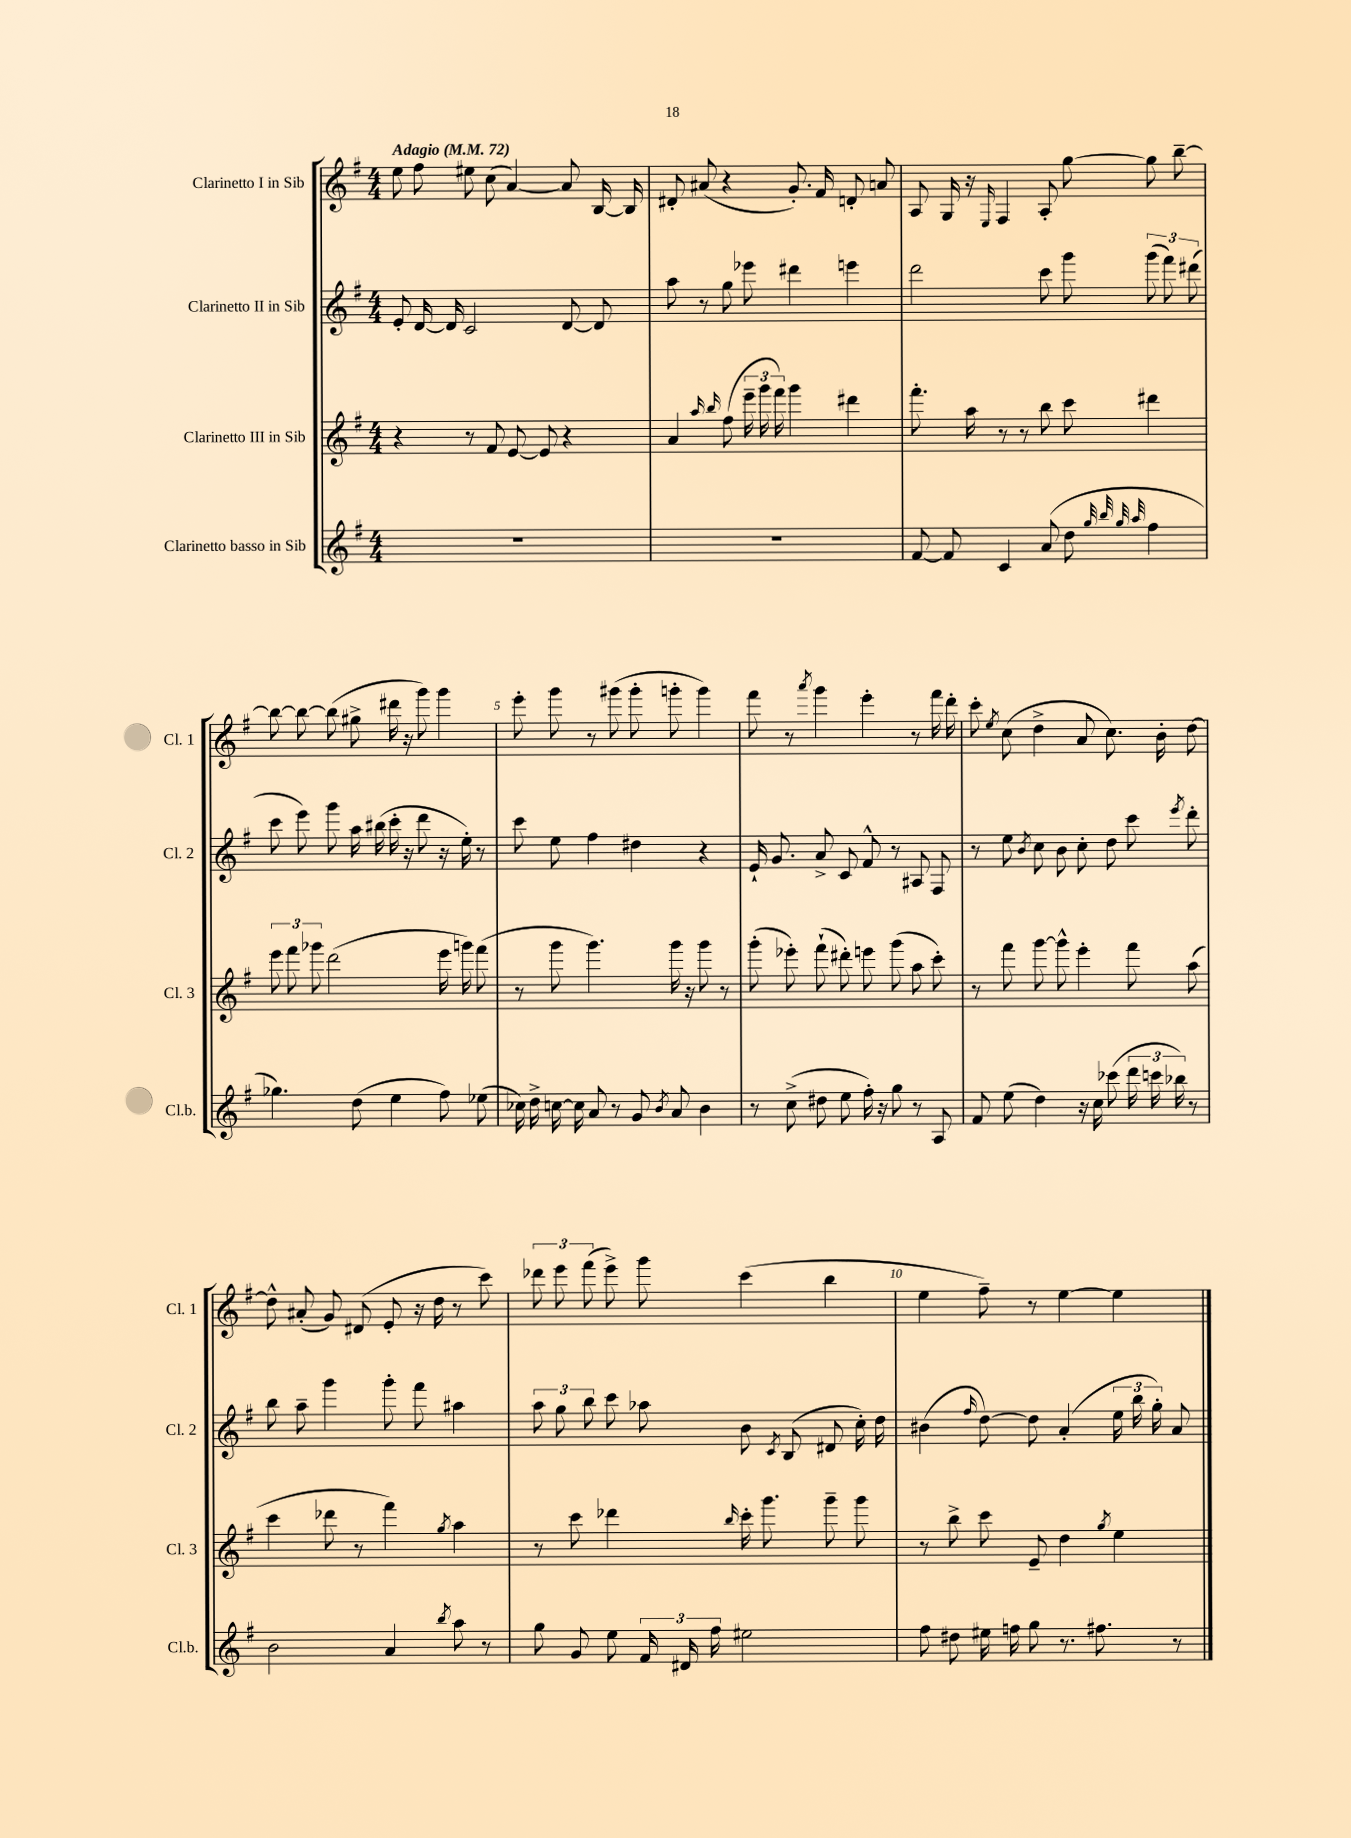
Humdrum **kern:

**kern	**kern	**kern	**kern
*staff4	*staff3	*staff2	*staff1
*clefG2	*clefG2	*clefG2	*clefG2
*k[f#]	*k[f#]	*k[f#]	*k[f#]
*M4/4	*M4/4	*M4/4	*M4/4
*MM72	*MM72	*MM72	*MM72
1r	4r	8e'	8ee
.	.	[16d	8ff#
.	.	16d]	.
.	8r	2c	8ee#
.	8f#	.	(8cc
.	[8e	.	[4a)
.	8e]	.	.
.	4r	[8d	8a]
.	.	8d]	[16B
.	.	.	16B]
=	=	=	=
1r	4a	8aa	8d#'
.	.	8r	(8a#
.	16qqaa	.	.
.	16qqbb	.	.
.	(8ff#	8gg	4r
.	24eee~	8eee-	.
.	24ggg	.	.
.	24fff#)	.	.
.	4ggg	4ddd#	8.g')
.	.	.	16f#
.	4ddd#	4eee	8d'
.	.	.	8a
=	=	=	=
[8f#	8.fff#'	2ddd	8A
8f#]	.	.	16G
.	16aa	.	16r
.	.	.	16qqE
4c	8r	.	4F#
.	8r	.	.
(8a	8bb	8ccc	8A'
8dd	8ccc	8ggg	[8gg
32qqgg	.	.	.
32qqbb	.	.	.
32qqgg	.	.	.
32qqaa	.	.	.
4ff#	4ddd#	(12ggg	8gg]
.	.	12fff#)	.
.	.	.	[8bb~
.	.	(12ddd#	.
=	=	=	=
4.gg-)	12eee	8ccc	8bb_
.	12fff#	.	.
.	.	8eee)	8bb_
.	12ggg-	.	.
.	(2ddd	8ggg	(8bb]
(8dd	.	16aa	8gg#^
.	.	(16bb#	.
4ee	.	16ccc'	16ddd#
.	.	16r	16r
.	.	8ddd	8ggg)
8ff#)	16eee	16r	4ggg
.	16ggg)	16ee')	.
(8ee-	(8fff#	8r	.
=	=	=	=
16cc-)	8r	8ccc	8eee'
16dd^	.	.	.
[16cc	8ggg	8ee	8ggg
16cc]	.	.	.
8a	4.ggg)	4ff#	8r
8r	.	.	(8ggg#
8g	.	4dd#	8ggg#'
8qb	.	.	.
8a	16ggg	.	8ggg'
.	16r	.	.
4b	8ggg	4r	4ggg)
.	8r	.	.
=	=	=	=
8r	(8ggg'	16e`	8fff#
.	.	8.g	.
(8cc^	8eee-')	.	8r
.	.	.	8qaaa
8dd#	(8fff#`	8a^	4ggg
8ee	8ddd#')	8c	.
16ff#')	8eee	8f#^^	4eee'
16r	.	.	.
8gg	(8ggg	8r	.
8r	8aa	8A#	8r
8A	8ccc')	8F#	16fff#
.	.	.	16ddd'
=	=	=	=
8f#	8r	8r	8ccc'
.	.	.	8qee
(8ee	8fff#	8ee	(8cc
.	.	8qb	.
4dd)	[8ggg	8cc	4dd^
.	8ggg^^]	8b	.
16r	4eee'	8cc'	8a
16cc	.	.	.
(8ccc-	.	8dd	8.cc)
24ddd	8fff#	8ccc	.
24ccc	.	.	.
.	.	.	16b'
24bb-)	.	.	.
.	.	8qeee	.
8r	(8aa	8ddd'	[8dd
=	=	=	=
2b	4ccc	8bb	8dd^^]
.	.	8aa~	(8a#'
.	8ddd-	4ggg	8g)
.	8r	.	(8d#
4a	4fff#)	8ggg'	8e'
.	.	8fff#	16r
.	.	.	16dd
8qbb	8qgg	.	.
8aa	4aa	4aa#	8r
8r	.	.	8ccc)
=	=	=	=
8gg	8r	12aa	12ddd-
.	.	12gg	12eee
8g	8ccc	.	.
.	.	12bb	(12fff#
8ee	4ddd-	8ccc	8eee^)
24f#	.	8aa-	8ggg
24d#	.	.	.
24ff#	.	.	.
.	16qqbb	.	.
2ee#	16ccc'	8b	(4ccc
.	8.ggg	.	.
.	.	8qc	.
.	.	(8B	.
.	8ggg~	8d#	4bb
.	8ggg	16cc')	.
.	.	16dd	.
=	=	=	=
8ff#	8r	(4b#	4ee
8dd#	8bb^	.	.
.	.	16qqff#	.
16ee#	8ccc	[8dd)	8ff#~)
16ff	.	.	.
8gg	8e~	8dd]	8r
8.r	4dd	(4a'	[4ee
8.ff#	.	.	.
.	8qgg	.	.
.	4ee	24ee	4ee]
.	.	24bb	.
.	.	24gg')	.
8r	.	8a	.
==	==	==	==
*-	*-	*-	*-
